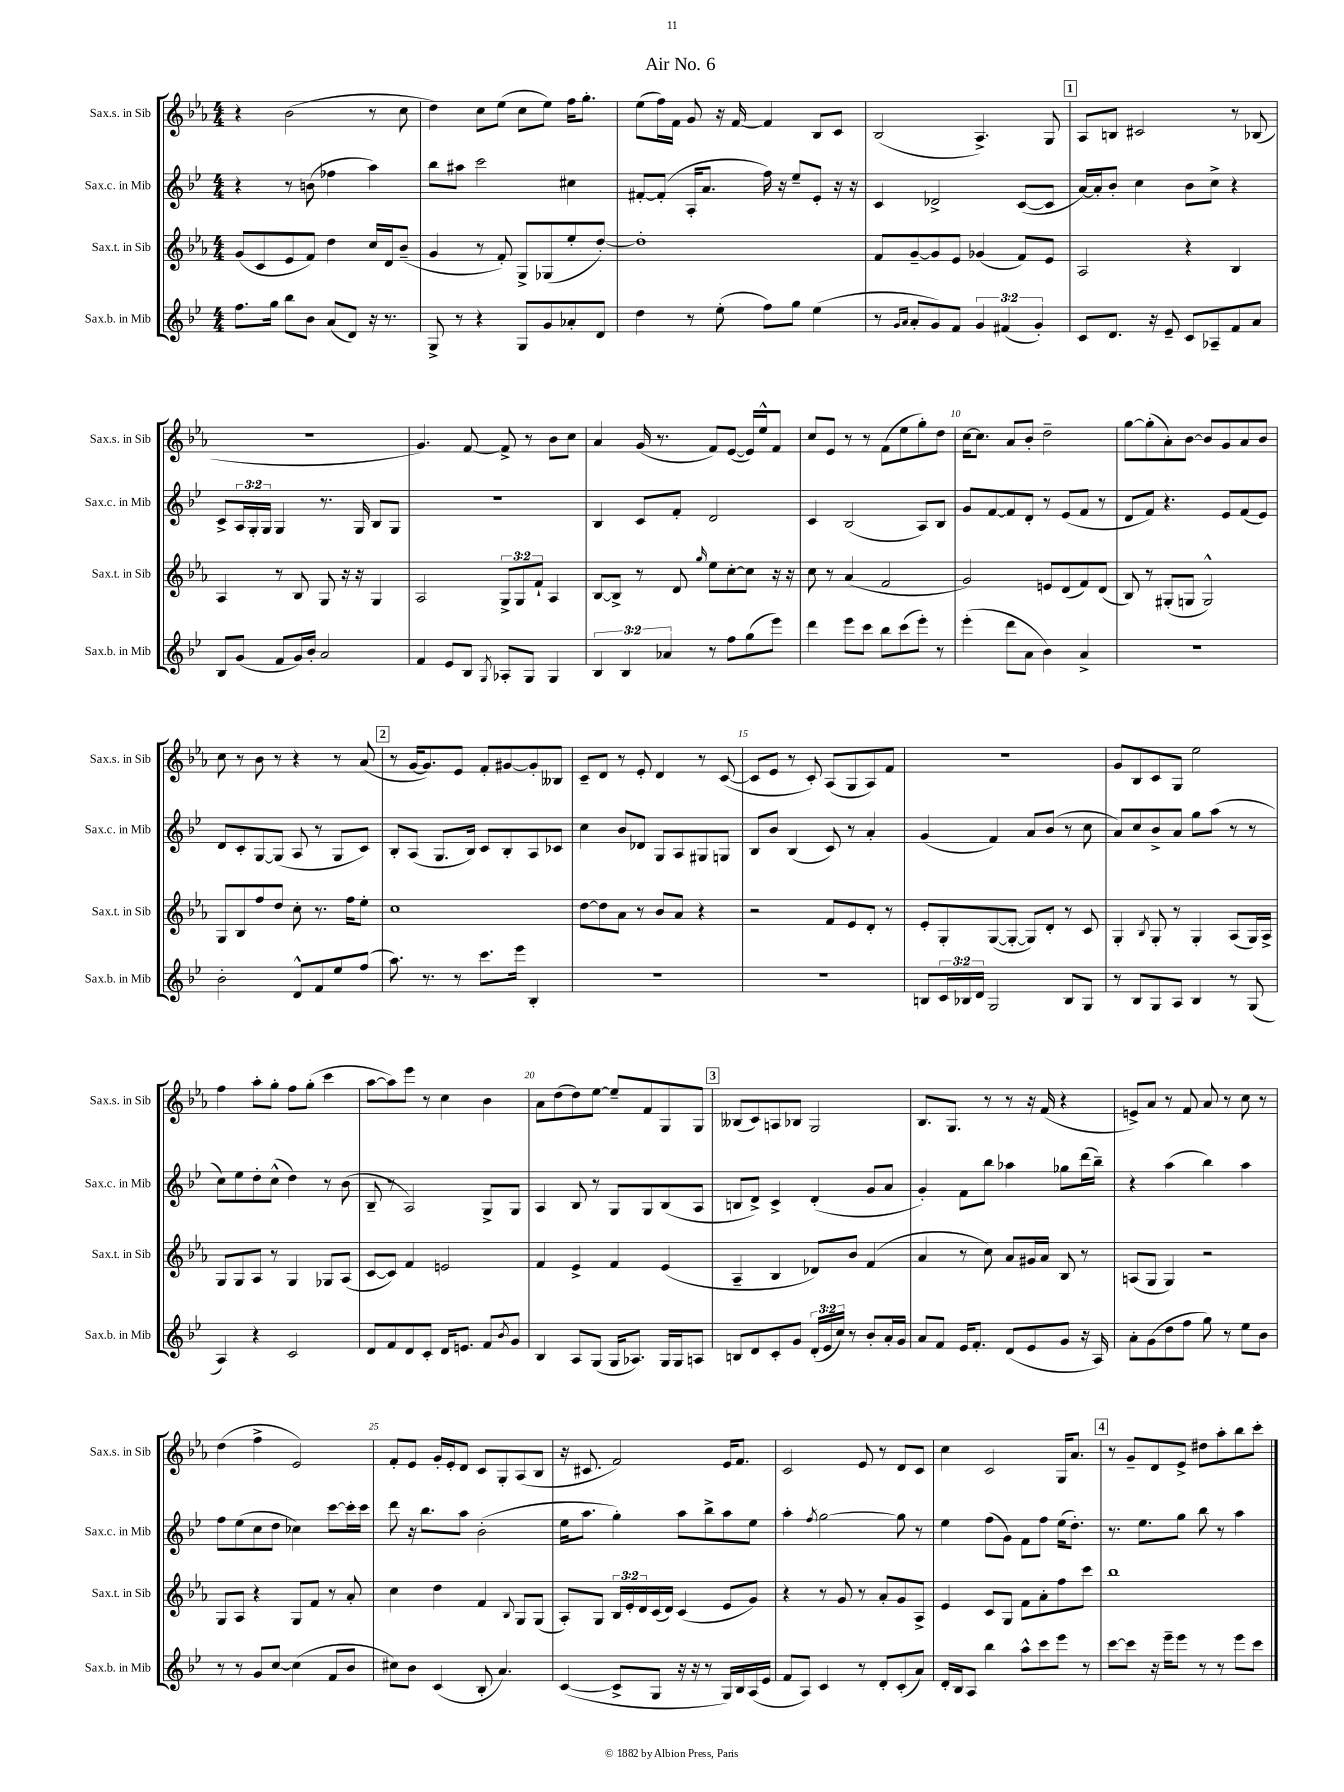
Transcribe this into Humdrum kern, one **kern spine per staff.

**kern	**kern	**kern	**kern
*staff4	*staff3	*staff2	*staff1
*clefG2	*clefG2	*clefG2	*clefG2
*k[b-e-]	*k[b-e-a-]	*k[b-e-]	*k[b-e-a-]
*M4/4	*M4/4	*M4/4	*M4/4
8.ff	(8g	4r	4r
.	8c	.	.
16gg	.	.	.
8bb-	8e-	8r	(2b-
8b-	8f)	(8b	.
(8a	4dd	4ff-	.
8d)	.	.	.
16r	16cc	4aa)	8r
8.r	16d	.	.
.	(8b-~	.	8cc
=	=	=	=
8G^	4g	8bb-	4dd)
8r	.	8aa#	.
4r	8r	2ccc	8cc
.	8f')	.	(8ee-
8G	8G^	.	8cc
8g	(8G-	.	8ee-)
8a-'	8ee-'	4cc#	16ff
.	.	.	8.gg'
8d	[8dd')	.	.
=	=	=	=
4dd	1dd']	[8f#'	(8ee-
.	.	(8f#']	16ff)
.	.	.	16f
8r	.	16A'	8g
.	.	8.a	.
(8ee-'	.	.	16r
.	.	.	[16f
8ff)	.	16ff)	4f]
.	.	16r	.
8gg	.	8ee-~	.
(4ee-	.	8e-'	8B-
.	.	16r	8c
.	.	16r	.
=	=	=	=
8r	8f	4c	(2B-
16qqg	.	.	.
16qqa	.	.	.
8a'	[8g~	.	.
8g)	8g]	2d-^	.
8f	8e-	.	.
6g	(4g-	.	4.A-^)
(6f#	.	.	.
.	8f)	([8c	.
6g')	.	.	.
.	8e-	8c]	8G
=	=	=	=
8c	2A-	[16a)	8A-
.	.	16a']	.
8.d	.	8b-'	8B
.	.	4cc	2c#
16r	.	.	.
8e-~	.	.	.
8c	4r	8b-	.
8A-~	.	8cc^	.
8f	4B-	4r	8r
8a	.	.	(8B-
=	=	=	=
8B-	4A-	8c^	1r
(8g	.	24A	.
.	.	24G'	.
.	.	24G	.
8f	8r	4G	.
16g)	8B-	.	.
16b-'	.	.	.
2a	8G	8.r	.
.	16r	.	.
.	16r	16G	.
.	4G	8B-	.
.	.	8G	.
=	=	=	=
4f	2A-	1r	4.g)
8e-	.	.	.
8B-	.	.	[8f
8qG	.	.	.
8A-'	12G^	.	8f^]
.	12G	.	.
8G	.	.	8r
.	12f`	.	.
4G	4A-	.	8b-
.	.	.	8cc
=	=	=	=
6B-	[8B-	4B-	4a-
.	8B-^]	.	.
6B-	.	.	.
.	8r	8c	(16g
.	.	.	8.r
6a-	.	.	.
.	8d	8f'	.
.	16qqgg	.	.
8r	8ee-	2d	8f)
8ff	[8cc'	.	([8e-
(8gg	8cc]	.	16e-])
.	.	.	16ee-^^
8eee-)	16r	.	8f
.	16r	.	.
=	=	=	=
4ddd	8cc	4c	8cc
.	8r	.	8e-
8eee-	(4a-	(2B-	8r
8ccc	.	.	8r
8bb-	2f	.	(8f
(8ccc	.	.	8ee-
8eee-')	.	8A)	8gg')
8r	.	8B-	8dd
=	=	=	=
(4eee-'	2g)	8g	[16cc
.	.	.	8.cc]
.	.	[8f	.
8ddd	.	8f]	8a-
8a	.	8d'	8b-'
4b-)	8e	8r	2dd~
.	(8d	(8e-	.
4a^	8f)	8f	.
.	(8d	8r	.
=	=	=	=
1r	8B-)	8d	[8gg
.	8r	8f)	(8gg']
.	(8G#'	4.r	8a-')
.	8G	.	[8b-
.	2G^^)	.	8b-]
.	.	8e-	8g
.	.	(8f	8a-
.	.	8e-)	8b-
=	=	=	=
2b-'	8G	8d	8cc
.	8B-	8c'	8r
.	8ff	[8G	8b-
.	8dd	(8G]	8r
8d^^	8cc'	8A	4r
8f	8.r	8r	.
8ee-	.	8G	8r
.	16ff	.	.
(8ff	8ee-'	8c)	(8a-
=	=	=	=
8.aa)	1cc	8B-'	8r
.	.	(8A	[16g
8.r	.	.	8.g])
.	.	8.G	.
8r	.	.	8e-
.	.	16B-)	.
8.ccc	.	8c	8f'
.	.	8B-'	[8g#
16eee-	.	.	.
4B-'	.	8A	8g#']
.	.	8c-	8B--
=	=	=	=
1r	[8dd	4cc	8c~
.	8dd]	.	8d
.	8a-	8b-	8r
.	8r	8d-	8e-'
.	8b-	8G	4d
.	8a-	8A	.
.	4r	8G#	8r
.	.	8G	([8c
=	=	=	=
1r	2r	8B-	8c]
.	.	8b-	8e-
.	.	(4B-	8r
.	.	.	8c')
.	8f	8c)	(8A-
.	8e-	8r	8G
.	8d'	4a'	8A-)
.	8r	.	8f
=	=	=	=
8B	8e-'	(4g	1r
24c	8G'	.	.
24B-	.	.	.
24d	.	.	.
2G	([8G	4f)	.
.	8G'_	.	.
.	8G])	8a	.
.	8d'	(8b-	.
8B-	8r	8r	.
8G	8c	8cc	.
=	=	=	=
8r	4G'	8a)	8g
8B-	.	8cc	8B-
.	8qB-	.	.
8G	8G'	8b-^	8c
8A	8r	8a	8G
4B-	4G'	8gg	2ee-
.	.	(8aa	.
8r	(8A-	8r	.
(8G	16G)	8r	.
.	16A-^	.	.
=	=	=	=
4A)	8G	8cc)	4ff
.	8G	8ee-	.
4r	8A-	8dd'	8aa-'
.	8r	(8cc^^	8gg'
2c	4G	4dd)	8ff
.	.	.	(8gg'
.	8G-	8r	4ccc
.	(8A-	(8b-	.
=	=	=	=
8d	[8c	8B-~	[8aa-
8f	8c])	8r	8aa-])
8d	4f	2A)	8eee-
8c'	.	.	8r
16d	2e	.	4cc
8.e	.	.	.
8f	.	8G^	4b-
8qb-	.	.	.
8g	.	8G	.
=	=	=	=
4B-	4f	4A	8a-
.	.	.	(8dd
8A	4e-^	8B-	8dd)
(8G	.	8r	[8ee-
16G	4f	8G	8ee-~]
8.A-)	.	.	.
.	.	8G	8f
16G	(4e-	(8B-	8G
16G	.	.	.
8A	.	8A	8G
=	=	=	=
8B	4A-~	8B	(8B--
8d	.	8d^)	8c)
8c'	4B-	4c^	8A
8g	.	.	8B-
(24d'	8d-)	(4d'	2G
24e-	.	.	.
24cc)	.	.	.
8r	8b-	.	.
8b-'	(4f	8g	.
16a'	.	8a	.
16g	.	.	.
=	=	=	=
8a	4a-	4g')	8.B-
8f	.	.	.
.	.	.	8.G
16e-	8r	8f	.
8.f'	.	.	.
.	8cc)	8bb-	8r
(8d	8a-	4aa-	8r
8e-	16g#	.	16r
.	16a-	.	(16f
8g	8B-	8gg-	4r
16r	8r	(16ddd	.
16A)	.	16bb-~)	.
=	=	=	=
8a'	(8A	4r	8e^)
(8g	8G	.	8a-
8dd	4G)	(4aa	8r
8ff	.	.	8f
8gg)	2r	4bb-)	8a-
8r	.	.	8r
8ee-	.	4aa	8cc
8b-	.	.	8r
=	=	=	=
8r	8G	8ff	(4dd
8r	8A-	(8ee-	.
8g	4r	8cc	4ff^
[8cc	.	8dd	.
(4cc]	8G	4cc-)	2e-)
.	8f	.	.
8f	8r	[8ccc	.
8b-	8a-'	16ccc']	.
.	.	16ccc	.
=	=	=	=
8cc#)	4cc	8ddd	8f'
8b-	.	16r	8e-
.	.	8.bb-	.
(4c	4dd	.	16g'
.	.	.	16e-'
.	.	8aa	8d
8B-'	4f	(2b-'	8c
4.a)	.	.	8G'
.	8qqB-	.	.
.	8G	.	(8A-
.	(8G	.	8B-
=	=	=	=
([4c	8A-')	16ee-	16r
.	.	8.aa	8.c#
.	8G	.	.
8c^]	24B-	4gg')	2f)
.	24e-'	.	.
.	24d	.	.
8G	(16c	.	.
.	16d)	.	.
16r	(4c	8aa	.
16r	.	.	.
8r	.	8bb-^	.
16G)	8e-	8aa	16e-
16B-	.	.	8.f
(16A	8g)	8ee-	.
16e-	.	.	.
=	=	=	=
8f	4r	4aa'	2c
8A)	.	.	.
.	.	8qff	.
4c	8r	[2gg	.
.	8g	.	.
8r	8r	.	8e-
8d'	8a-'	.	8r
(8c'	8g	8gg]	8d
8a)	8A-^	8r	8c
=	=	=	=
16d'	4e-	4ee-	4cc
16B-	.	.	.
8A	.	.	.
4bb-	8c	(8ff	2c
.	8G	8g)	.
8aa^^	8f	8f	.
8ccc	8a-'	8ff	.
8eee-	8ff	(16ee-	16G
.	.	8.dd')	8.a-
8r	8ccc	.	.
=	=	=	=
[8ccc	1bb-	8.r	8r
8ccc]	.	.	8g~
.	.	8.ee-	.
16r	.	.	8d
16eee-~	.	.	.
8eee-	.	8gg	8e-^
8r	.	8bb-	8dd#
8r	.	8r	8aa-'
8eee-	.	4aa	8bb-
8ccc	.	.	8ccc'
==	==	==	==
*-	*-	*-	*-
